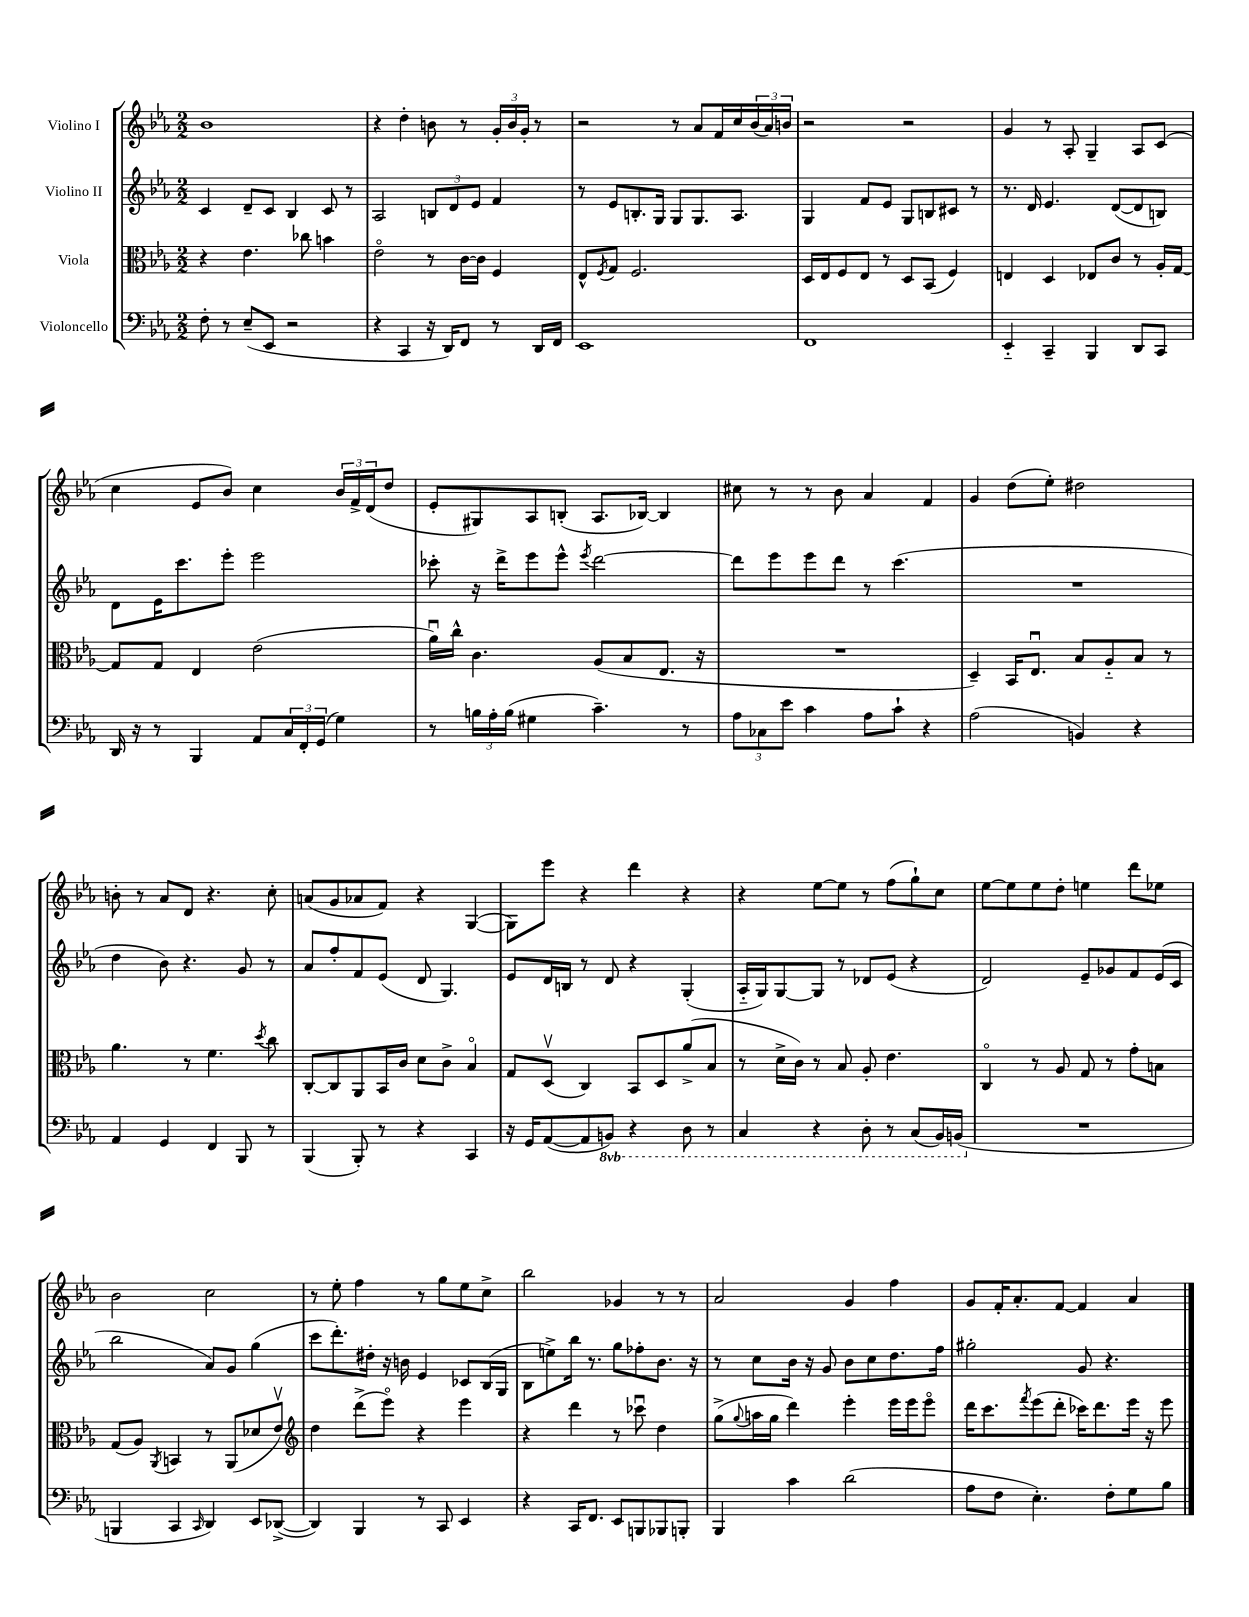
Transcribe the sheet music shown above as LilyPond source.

<<
\new StaffGroup <<
\new Staff = "s0" \with { instrumentName = "Violino I" } {
    \clef treble \key ees \major \numericTimeSignature \time 2/2
    bes'1 |
    r4 d''4-. b'8 r8 \tuplet 3/2 { g'16-. b'16 g'16-. } r8 |
    r2 r8 aes'8 f'16 c''16 \tuplet 3/2 { bes'16( aes'16) b'16 } |
    r2 r2 |
    g'4 r8 aes8-. g4-- aes8 c'8( |
    c''4 ees'8 bes'8) c''4 \tuplet 3/2 { bes'16 f'16-> d'16( } d''8 |
    ees'8-. gis8) aes8 b8-.( aes8. bes16~) bes4 |
    cis''8 r8 r8 bes'8 aes'4 f'4 |
    g'4 d''8( ees''8-.) dis''2 |
    b'8-. r8 aes'8 d'8 r4. c''8-. |
    a'8( g'8 aes'8 f'8) r4 g4~( |
    g8) ees'''8 r4 d'''4 r4 |
    r4 ees''8~ ees''8 r8 f''8( g''8-!) c''8 |
    ees''8~ ees''8 ees''8 d''8-. e''4 d'''8 ees''8 |
    bes'2 c''2 |
    r8 ees''8-. f''4 r8 g''8 ees''8 c''8-> |
    bes''2 ges'4 r8 r8 |
    aes'2 g'4 f''4 |
    g'8 f'16-. aes'8.-. f'8~ f'4 aes'4 \bar "|." |
}
\new Staff = "s1" \with { instrumentName = "Violino II" } {
    \clef treble \key ees \major \numericTimeSignature \time 2/2
    c'4 d'8-- c'8 bes4 c'8 r8 |
    aes2 \tuplet 3/2 { b8 d'8 ees'8 } f'4 |
    r8 ees'8 b8.-. g16 g8 g8. aes8. |
    g4 f'8 ees'8 g8 b8 cis'8 r8 |
    r8. d'16 ees'4. d'8~( d'8 b8) |
    d'8 ees'16 c'''8. ees'''8-. ees'''2 |
    ces'''8-. r16 d'''16-> ees'''8 ees'''8-^ \acciaccatura { ees'''8 } d'''2~ |
    d'''8 ees'''8 ees'''8 d'''8 r8 c'''4.( |
    R1 |
    d''4 bes'8) r4. g'8 r8 |
    aes'8 f''8-. f'8 ees'8( d'8 g4.) |
    ees'8 d'16 b16 r8 d'8 r4 g4-.( |
    aes16-_ g16) g8~ g8 r8 des'8 ees'8( r4 |
    d'2) ees'8-- ges'8 f'8 ees'16( c'16 |
    bes''2 aes'8) g'8 g''4( |
    c'''8 d'''8.-.) dis''16-. r16 b'16 ees'4 ces'8 bes16( g16 |
    bes8 e''8->) bes''16 r8. g''8 fes''8-. bes'8. r16 |
    r8 c''8 bes'16 r16 g'8 bes'8 c''8 d''8. f''16 |
    gis''2-. g'8 r4. \bar "|." |
}
\new Staff = "s2" \with { instrumentName = "Viola" } {
    \clef alto \key ees \major \numericTimeSignature \time 2/2
    r4 ees'4. ces''8 b'4 |
    ees'2\flageolet r8 c'16~ c'16 f4 |
    ees8-^ \acciaccatura { f8 } g8 f2. |
    d16 ees16 f8 ees8 r8 d8 bes,8( f4) |
    e4 d4 ees8 c'8 r8 aes16-. g16~ |
    g8 g8 ees4 ees'2( |
    aes'16\downbow) c''16-^ c'4. aes8( bes8 ees8. r16 |
    R1 |
    d4--) bes,16 ees8.\downbow bes8 aes8-_ bes8 r8 |
    aes'4. r8 f'4. \acciaccatura { d''8 } c''8 |
    c8~-. c8 aes,8 bes,16 c'16 d'8 c'8-> bes4\flageolet |
    g8 d8\upbow( c4) bes,8 d8 aes'8->( bes8 |
    r8 d'16-> c'16) r8 bes8 aes8-. ees'4. |
    c4\flageolet r8 aes8 g8 r8 g'8-. b8 |
    g8( aes8) \acciaccatura { aes,8 } b,4 r8 aes,8( des'8 ees'8\upbow) |
    \clef treble d''4 d'''8->( ees'''8\flageolet) r4 ees'''4 |
    r4 d'''4 r8 ces'''8\downbow d''4 |
    g''8->( \appoggiatura { g''8 } a''16 g''16 d'''4) ees'''4-. ees'''16 ees'''16 ees'''8\flageolet |
    d'''16 c'''8. \acciaccatura { f'''8 } ees'''8( d'''8-. ces'''16) d'''8. ees'''16 r16 ees'''8 \bar "|." |
}
\new Staff = "s3" \with { instrumentName = "Violoncello" } {
    \clef bass \key ees \major \numericTimeSignature \time 2/2 \set Staff.ottavationMarkups = #ottavation-simple-ordinals
    f8-. r8 ees8--( ees,8 r2 |
    r4 c,4 r16 d,16) f,8 r8 d,16 f,16 |
    ees,1 |
    f,1 |
    ees,4-_ c,4-- bes,,4 d,8 c,8 |
    d,16 r16 r8 bes,,4 aes,8 \tuplet 3/2 { c16 f,16-. g,16( } g4) |
    r8 \tuplet 3/2 { b16 aes16-. b16( } gis4 c'4.--) r8 |
    \tuplet 3/2 { aes8 ces8 ees'8 } c'4 aes8 c'8-! r4 |
    aes2( b,4) r4 |
    aes,4 g,4 f,4 bes,,8 r8 |
    bes,,4( bes,,8-.) r8 r4 c,4 |
    r16 g,16 aes,8~( aes,8 \ottava #-1 b,,8) r4 d,8 r8 |
    c,4 r4 d,8-. r8 c,8( bes,,16) b,,16( \ottava #0 |
    R1 |
    b,,4 c,4 \grace { c,16 } d,4) ees,8 des,8~->( |
    des,4) bes,,4 r8 c,8 ees,4 |
    r4 c,16 f,8. ees,8 b,,8 bes,,8 b,,8-. |
    bes,,4 c'4 d'2( |
    aes8 f8 ees4.-.) f8-. g8 bes8 \bar "|." |
}
>>
>>
\layout { \context { \Score \remove "Bar_number_engraver" } }
